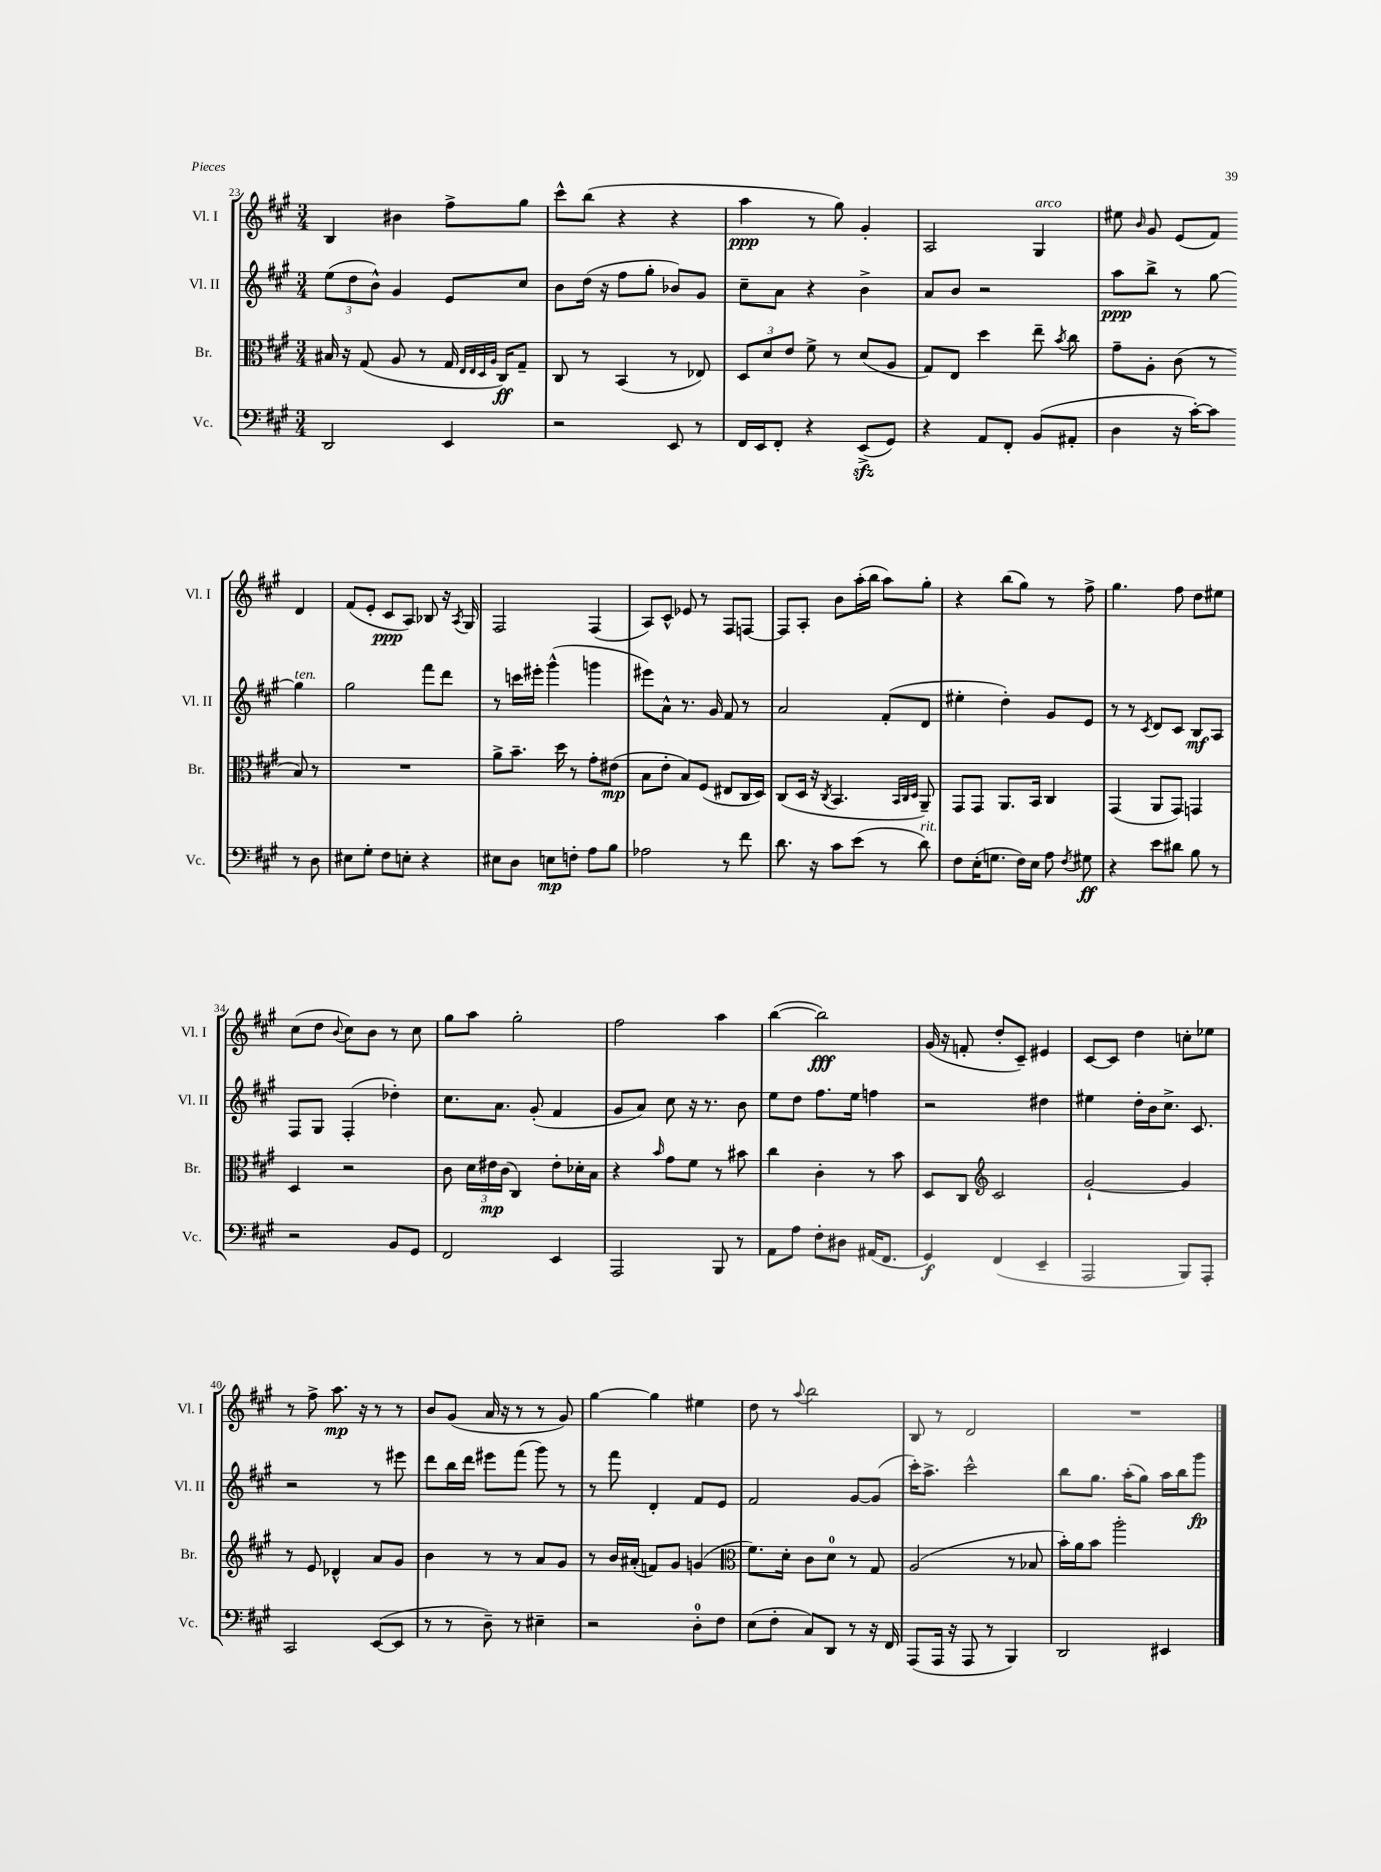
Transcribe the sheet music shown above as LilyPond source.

<<
\new StaffGroup <<
\new Staff = "s0" \with { instrumentName = "Vl. I" shortInstrumentName = "Vl. I" } {
    \clef treble \key a \major \numericTimeSignature \time 3/4
    \autoBeamOff b4 bis'4 fis''8[-> gis''8] |
    cis'''8[-^ b''8]( r4 r4 |
    a''4\ppp r8 gis''8) gis'4-. |
    a2 gis4^\markup { \italic "arco" } |
    eis''8 \grace { b'16 } gis'8 e'8[( fis'8]) d'4 |
    fis'8[( e'8]-. cis'8[\ppp a8]) bes8 r16 \acciaccatura { a8 } gis16 |
    fis2 fis4( |
    a8[) cis'8]-^ ees'8 r8 fis8[ f8]~ |
    f8[ a8]-. b'8[ a''16-.( b''16] a''8[) gis''8]-. |
    r4 b''8[( gis''8]) r8 fis''8-> |
    gis''4. fis''8 d''8[ eis''8] |
    cis''8[( d''8] \appoggiatura { b'8 } cis''8[) b'8] r8 cis''8 |
    gis''8[ a''8] gis''2-. |
    fis''2 a''4 |
    b''4~( b''2\fff) |
    gis'16( r16 f'8-. d''8[-. cis'8]--) eis'4 |
    cis'8[~ cis'8] d''4 c''8[-. ees''8] |
    r8 fis''8-> a''8.\mp r16 r8 r8 |
    b'8[ gis'8]( a'16 r16 r8 r8 gis'8) |
    gis''4~ gis''4 eis''4 |
    d''8 r8 \appoggiatura { a''8 } b''2 |
    b8 r8 d'2 |
    R2. \bar "|." |
}
\new Staff = "s1" \with { instrumentName = "Vl. II" shortInstrumentName = "Vl. II" } {
    \clef treble \key a \major \numericTimeSignature \time 3/4
    \autoBeamOff \tuplet 3/2 { e''8[( d''8 b'8]-^) } gis'4 e'8[ cis''8] |
    b'8[ d''16]( r16 fis''8[ gis''8]-. bes'8[) gis'8] |
    cis''8[-- a'8] r4 b'4-> |
    a'8[ b'8] r2 |
    a''8[\ppp b''8]-> r8 gis''8~ gis''4^\markup { \italic "ten." } |
    gis''2 fis'''8[ d'''8] |
    r8 c'''16[ eis'''16]-. gis'''4-^( g'''4 |
    eis'''8[) a'8]-^ r8. gis'16 fis'8 r8 |
    a'2 fis'8[-.( d'8] |
    eis''4-. d''4-.) gis'8[ e'8] |
    r8 r8 \acciaccatura { cis'8 } d'8[ cis'8] b8[\mf a8] |
    fis8[ gis8] fis4-.( des''4-.) |
    cis''8.[ a'8.] gis'8-.( fis'4 |
    gis'8[ a'8]) cis''8 r16 r8. b'8 |
    e''8[ d''8] fis''8.[ e''16] f''4 |
    r2 dis''4 |
    eis''4 d''16[-. b'16 cis''8.]-> cis'8. |
    r2 r8 eis'''8 |
    d'''8[ b''16 d'''16] eis'''8[ fis'''8]( gis'''8) r8 |
    r8 fis'''8 d'4-. fis'8[ e'8] |
    fis'2 gis'8[~ gis'8]( |
    cis'''16[-.) a''8.]-> cis'''2-^ |
    b''8[ gis''8.] a''16[-.( gis''8]) a''16[ b''16 gis'''8]\fp \bar "|." |
}
\new Staff = "s2" \with { instrumentName = "Br." shortInstrumentName = "Br." } {
    \clef alto \key a \major \numericTimeSignature \time 3/4
    \autoBeamOff bis16 r16 gis8( a8 r8 gis16 \grace { e32[ e32 d32 a32] } cis16[\ff) gis8]-- |
    cis8 r8 b,4( r8 ees8) |
    \tuplet 3/2 { d8[ d'8 e'8] } fis'8-> r8 d'8[( a8] |
    gis8[) e8] d''4 e''8-- \acciaccatura { b'8 } cis''8 |
    gis'8[-- a8]-. cis'8( r8 b8) r8 |
    R2. |
    a'8[-> b'8.]-- d''16 r8 gis'8[-. eis'8]\mp( |
    b8[ e'8]-. b8[) fis8]( eis8[ cis16 d16]) |
    cis8[( d16] r16 \acciaccatura { cis8 } b,4. \grace { b,32[ cis32 d32] } a,8--) |
    gis,8[ gis,8] a,8.[ b,16] cis4 |
    gis,4( a,8[ gis,8]) g,4 |
    d4 r2 |
    cis'8 \tuplet 3/2 { d'16[ eis'16\mp cis'16]( } cis4) eis'8[-. des'16-. b16] |
    r4 \grace { b'16 } gis'8[ fis'8] r8 bis'8 |
    cis''4 cis'4-. r8 b'8 |
    d8[ cis8] \clef treble cis'2 |
    gis'2~-! gis'4 |
    r8 e'8 des'4-^ a'8[ gis'8] |
    b'4 r8 r8 a'8[ gis'8] |
    r8 b'16[ ais'16]-.( f'8[) gis'8] g'4( |
    \clef alto fis'8.[) d'16]-. cis'8[ d'8]-0 r8 gis8 |
    a2( r8 bes8 |
    b'16[-.) a'16 b'8] a''2-. \bar "|." |
}
\new Staff = "s3" \with { instrumentName = "Vc." shortInstrumentName = "Vc." } {
    \clef bass \key a \major \numericTimeSignature \time 3/4
    \autoBeamOff d,2 e,4 |
    r2 e,8 r8 |
    fis,16[ e,16 fis,8]-. r4 e,8[->\sfz( gis,8]) |
    r4 a,8[ fis,8]-. b,8[( ais,8]-. |
    d4 r16 cis'16[~-.) cis'8] r8 d8 |
    eis8[ gis8]-. fis8[ e8]-. r4 |
    eis8[ d8] e8[\mp f8]-. a8[ b8] |
    aes2 r8 fis'8 |
    d'8. r16 cis'8[ e'8]( r8 d'8^\markup { \italic "rit." }) |
    fis8[ e16-.( g8.] fis16[) e16] a8 \acciaccatura { fis8 } gis8\ff |
    r4 e'8[ dis'8] b8 r8 |
    r2 b,8[ gis,8] |
    fis,2 e,4 |
    a,,2 b,,8 r8 |
    a,8[ a8] fis8[-. dis8] ais,16[( fis,8.] |
    gis,4\f) fis,4( e,4-- |
    a,,2 b,,8[) a,,8]-. |
    cis,2 e,8[~( e,8] |
    r8 r8 d8--) r8 eis4-- |
    r2 d8[-0-. fis8] |
    e8[( fis8]-. cis8[) d,8] r8 r16 fis,16 |
    a,,8[( a,,16] r16 a,,8 r8 b,,4) |
    d,2 eis,4 \bar "|." |
}
>>
>>
\layout { \context { \Score currentBarNumber = #23 } }
